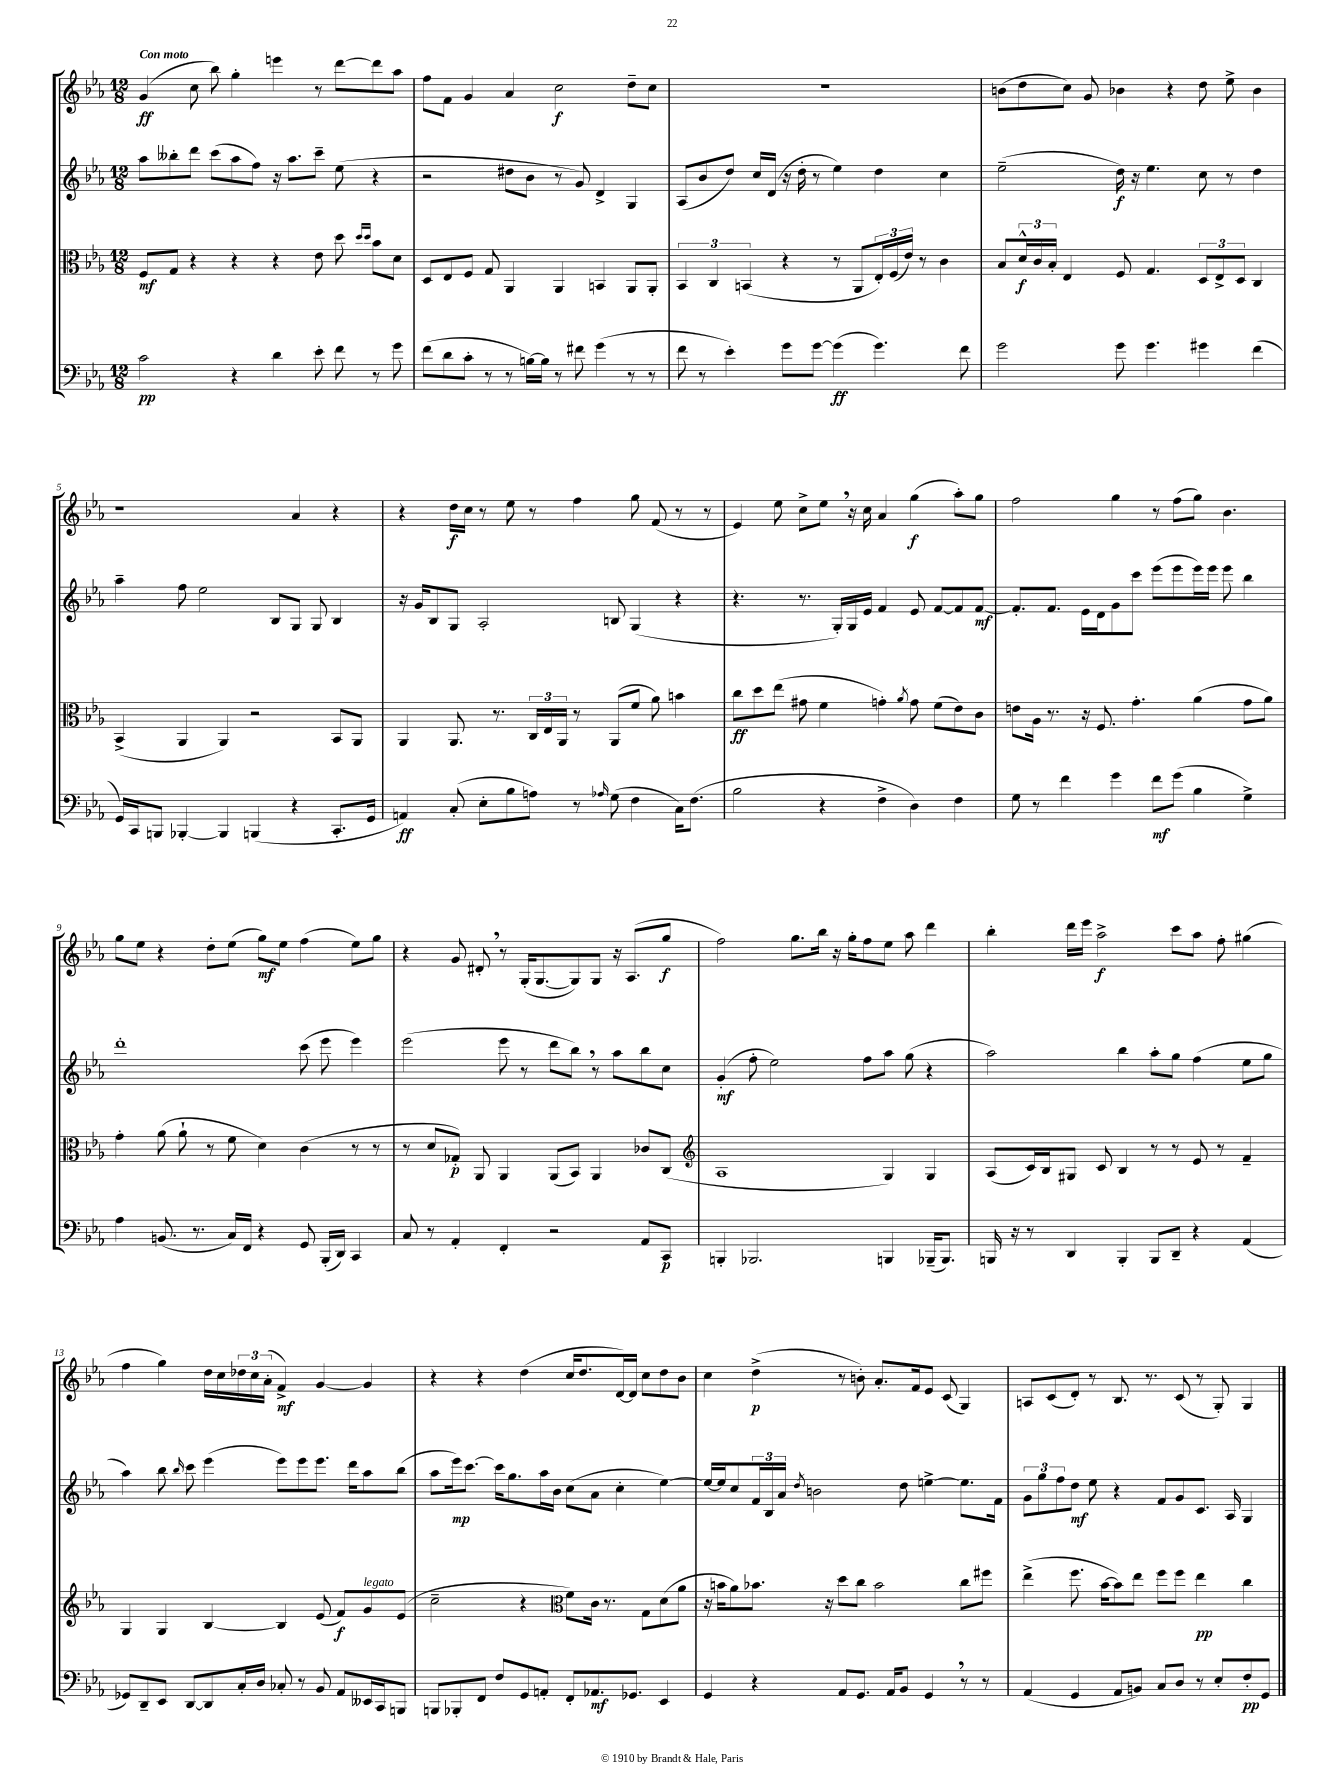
<<
\new StaffGroup <<
\new Staff = "s0" {
    \clef treble \key ees \major \numericTimeSignature \time 12/8 \tempo "Con moto"
    g'4\ff( c''8 bes''8) g''4-. e'''4 r8 d'''8~ d'''8 aes''8 |
    f''8 f'8 g'4 aes'4 c''2\f d''8-- c''8 |
    R1. |
    b'8( d''8 c''8) g'8 bes'4 r4 d''8 ees''8-> bes'4 |
    r1 aes'4 r4 |
    r4 d''16\f c''16 r8 ees''8 r8 f''4 g''8 f'8( r8 r8 |
    ees'4) ees''8 c''8-> ees''8 \breathe r16 c''16 aes'4 g''4\f( aes''8-.) g''8 |
    f''2 g''4 r8 f''8( g''8) bes'4. |
    g''8 ees''8 r4 d''8-. ees''8( g''8\mf) ees''8 f''4( ees''8) g''8 |
    r4 g'8 dis'8-. \breathe r8 g16-.( g8.~ g8) g8 r16 aes8.( g''8\f |
    f''2) g''8. bes''16 r16 g''16-. f''8 ees''8 aes''8 d'''4 |
    bes''4-. d'''16 ees'''16 aes''2->\f c'''8 aes''8 f''8-. gis''4( |
    f''4 g''4) d''16 c''16 \tuplet 3/2 { des''16 c''16 aes'16-.( } f'4->\mf) g'4~ g'4 |
    r4 r4 d''4( c''16 d''8. d'16~) d'16 c''8 d''8 bes'8 |
    c''4 d''4->\p( r8 b'8-.) aes'8.-. f'16 ees'8 c'8( g4) |
    a8 c'8( d'8-.) r8 bes8. r8. c'8( r8 g8-.) g4 \bar "|." |
}
\new Staff = "s1" {
    \clef treble \key ees \major \numericTimeSignature \time 12/8
    aes''8 beses''8-. d'''8 c'''8( aes''8 f''8) r16 aes''8. c'''8-- ees''8( r4 |
    r2 dis''8 bes'8 r8 g'8) d'4-> g4 |
    aes8( bes'8 d''8) c''16 d'16( r16 d''16-. r8 ees''4) d''4 c''4 |
    ees''2--( d''16\f) r16 ees''4. c''8 r8 d''4 |
    aes''4-- f''8 ees''2 bes8 g8 g8 bes4 |
    r16 g'16 bes8 g8 aes2-. b8 g4( r4 |
    r4. r8. g16-.) g16 ees'16 f'4 ees'8 f'8~ f'8 f'8~\mf |
    f'8.-. f'8. ees'16 d'16 g'8 c'''8 ees'''8( ees'''8 ees'''16) ees'''16 ees'''8 bes''4 |
    d'''1-. c'''8( ees'''8 ees'''4) |
    ees'''2( ees'''8 r8 d'''8 bes''8) \breathe r8 aes''8 bes''8 c''8 |
    g'4-.\mf( f''8-. ees''2) f''8 aes''8 g''8( r4 |
    aes''2) bes''4 aes''8-. g''8 f''4( ees''8 g''8 |
    aes''4) bes''8 \grace { bes''16 } c'''8 ees'''4( ees'''8) ees'''8 ees'''8. d'''16 aes''8 bes''8( |
    aes''8 ees'''16\mp) c'''8.~ c'''16 g''8. aes''16 bes'16 c''8( aes'8 c''4-. ees''4~) |
    ees''16~ ees''16 c''8 \tuplet 3/2 { f'16 bes16 aes'16 } \acciaccatura { d''8 } b'2 d''8 e''4~-> e''8. f'16 |
    \tuplet 3/2 { g'8 g''8 f''8 } d''8\mf ees''8 r4 f'8 g'8 c'8. aes16 g4 \bar "|." |
}
\new Staff = "s2" {
    \clef alto \key ees \major \numericTimeSignature \time 12/8
    f8\mf g8 r4 r4 r4 ees'8 d''8 \grace { d''16 d''16 } bes'8 d'8 |
    d8 ees8 f8 g8 aes,4 aes,4 b,4 aes,8 aes,8-. |
    \tuplet 3/2 { bes,4 c4 b,4( } r4 r8 aes,8 \tuplet 3/2 { ees16-.) f16( ees'16) } r8 c'4 |
    bes8 \tuplet 3/2 { d'16-^\f c'16 bes16-. } ees4 f8 g4. \tuplet 3/2 { d8 ees8-> d8 } c4 |
    bes,4->( aes,4 aes,4) r2 bes,8 aes,8 |
    aes,4 aes,8. r8. \tuplet 3/2 { c16 ees16 aes,16 } r8 aes,8( f'8 aes'8) b'4 |
    c''8\ff d''8 ees''8( gis'8 f'4 g'4-.) \acciaccatura { aes'8 } g'8 f'8( ees'8) c'8 |
    e'8 aes16 r8. r16 f8. g'4.-. aes'4( g'8 aes'8) |
    g'4-. aes'8( aes'8-! r8 f'8 d'4) c'4( r8 r8 |
    r8 d'8 ges8-.\p) aes,8 aes,4 aes,8( bes,8) aes,4 ces'8 c8( |
    \clef treble aes1 g4) g4 |
    aes8( c'16) bes16 gis8 c'8 bes4 r8 r8 ees'8 r8 f'4-- |
    g4 g4 bes4~ bes4 ees'8( f'8\f) g'8^\markup { \italic "legato" } ees'8( |
    c''2-- r4 \clef alto f'8) c'16 r8. g8 d'8( aes'8 |
    r16 b'16 aes'8) bes'8. r16 d''8 c''8 bes'2 c''8 fis''8 |
    ees''4->( f''8. bes'16~ bes'8) ees''8 f''8 f''8 ees''4\pp c''4 \bar "|." |
}
\new Staff = "s3" {
    \clef bass \key ees \major \numericTimeSignature \time 12/8
    c'2\pp r4 d'4 ees'8-. f'8 r8 g'8 |
    f'8( d'8 c'8-. r8 r8 b16~) b16 r8 fis'8 g'4( r8 r8 |
    f'8 r8 ees'4-.) g'8 g'8~ g'4\ff( g'4.) f'8 |
    g'2 g'8 g'4. gis'4 f'4( |
    g,16) c,16 b,,8 bes,,4~-. bes,,4 b,,4( r4 c,8.-. g,16 |
    a,4\ff) c8-.( ees8-. bes8 a8) r8 \grace { aes16 } g8( f4 c16) f8.( |
    bes2 r4 f4-> d4) f4 |
    g8 r8 f'4 g'4 f'8\mf g'8( bes4 g4->) |
    aes4 b,8.( r8. c16) f,16 r4 g,8 bes,,16-.( d,16) c,4 |
    c8 r8 aes,4-. f,4-. r2 aes,8 c,8\p |
    b,,4-. bes,,2. b,,4 bes,,16--( bes,,8.) |
    b,,16 r16 r8 d,4 b,,4-. b,,8 d,8-- r4 aes,4( |
    ges,8) d,8-- ees,8 d,8~ d,8 c16-. d16 ces8-. r8 bes,8 aes,8 eeses,16 c,16 b,,8 |
    b,,8 bes,,8-. f,8 f8 g,8 a,8-. f,8-. aes,8.\mf ges,8. ees,4 |
    g,4 r4 aes,8 g,8. aes,16 bes,8 g,4 \breathe r8 r8 |
    aes,4( g,4 aes,8 b,8) c8 d8 r8 ees8-. f8-.\pp g,8 \bar "|." |
}
>>
>>
